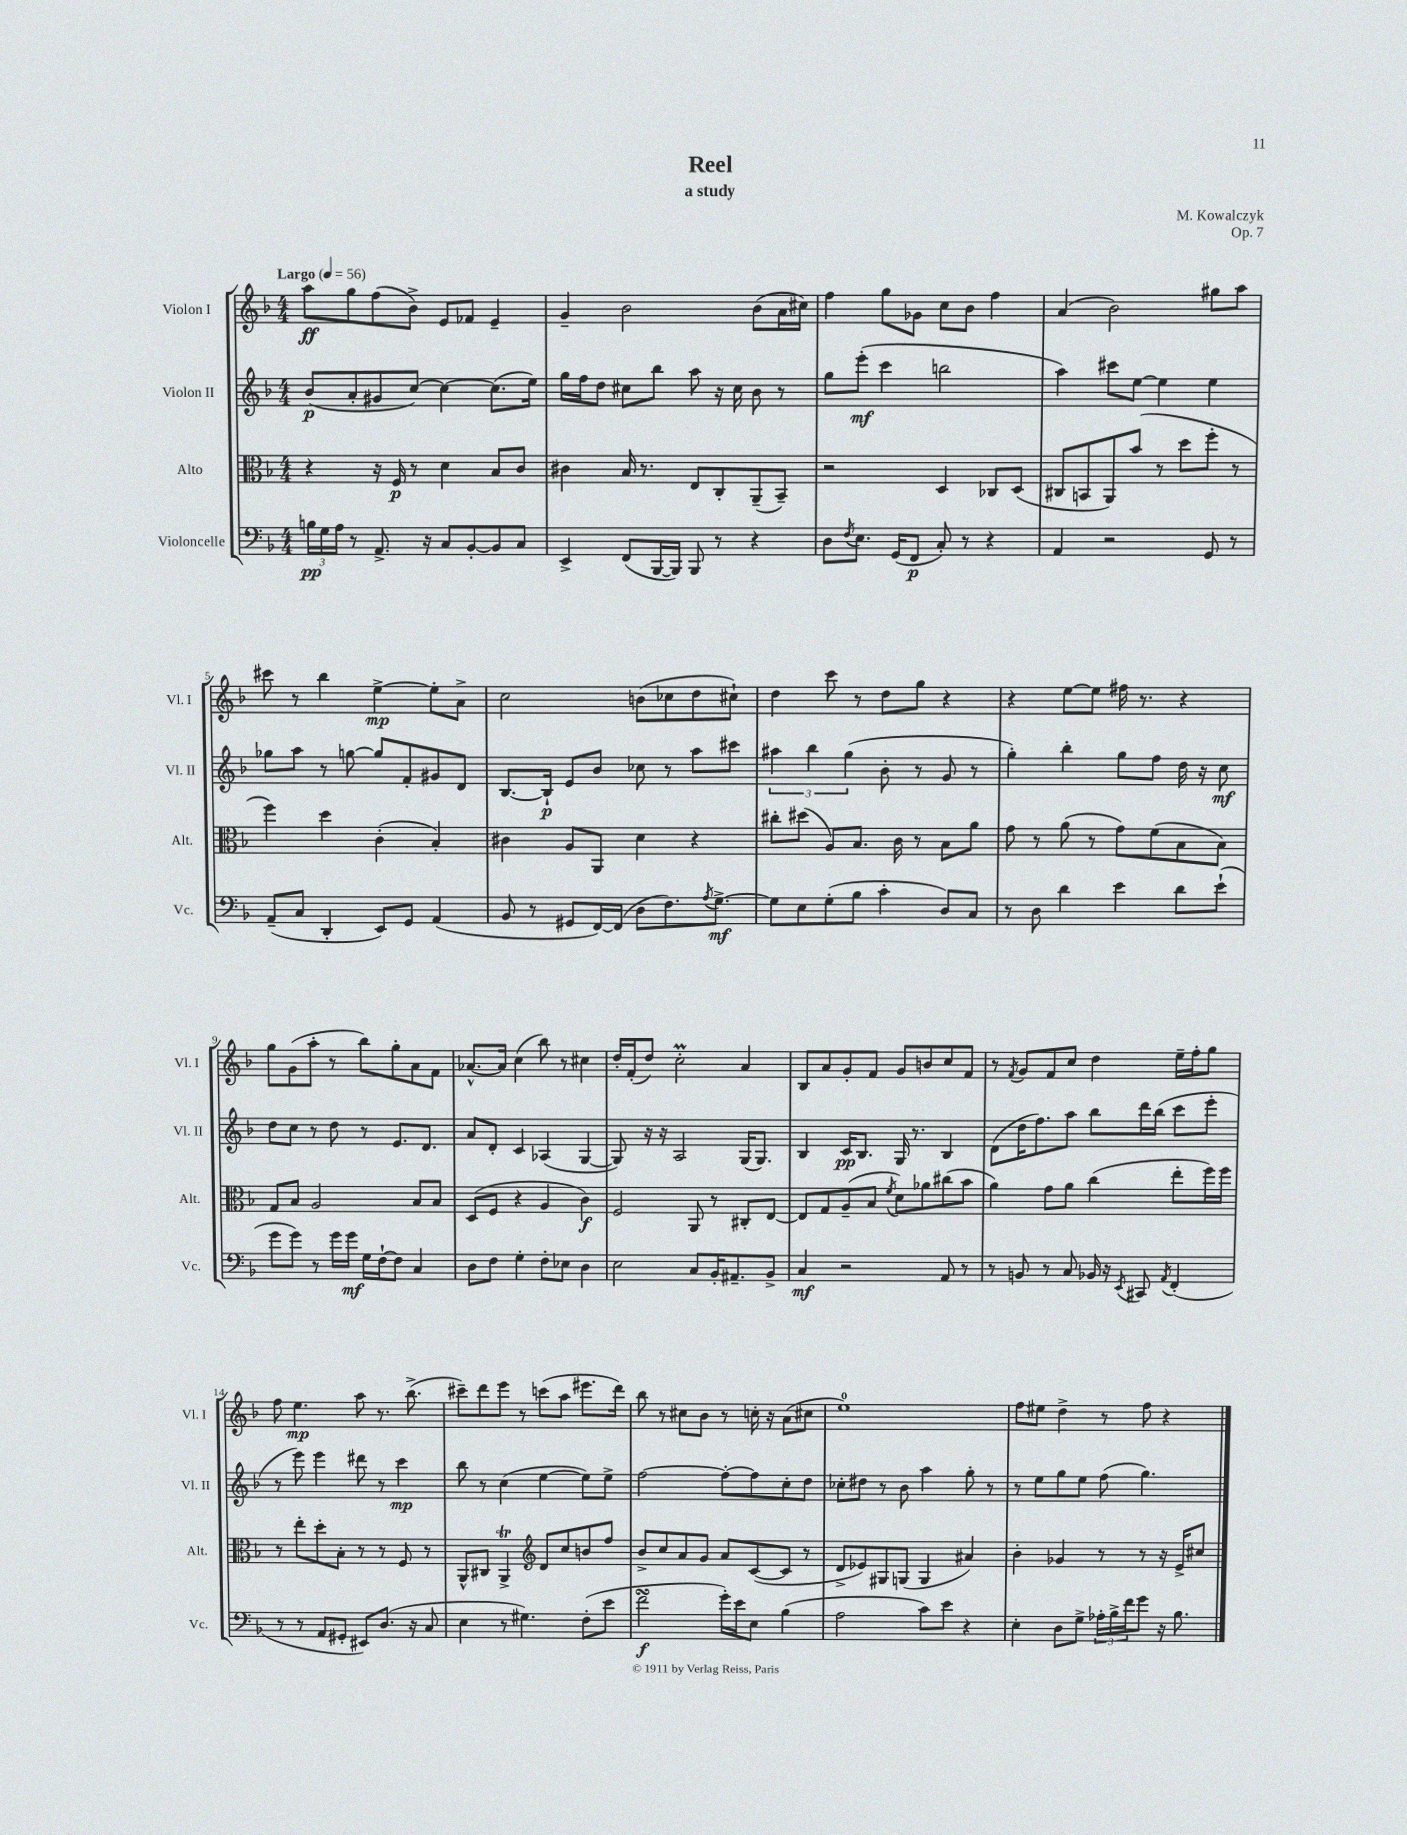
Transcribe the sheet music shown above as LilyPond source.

\header { title = "Reel" composer = "M. Kowalczyk" subtitle = "a study" opus = "Op. 7" }
<<
\new StaffGroup <<
\new Staff = "s0" \with { instrumentName = "Violon I" shortInstrumentName = "Vl. I" } {
    \clef treble \key f \major \numericTimeSignature \time 4/4 \tempo "Largo" 4 = 56
    a''8\ff g''8 f''8( bes'8->) e'8 fes'8 e'4-- |
    g'4-- bes'2 bes'8( a'16 cis''16) |
    f''4 g''8 ges'8 c''8 bes'8 f''4 |
    a'4( bes'2) gis''8 a''8 |
    cis'''8 r8 bes''4 e''4~->\mp e''8-. a'8-> |
    c''2 b'8( ces''8 d''8 cis''8-!) |
    d''4 c'''8 r8 d''8 g''8 r4 |
    r4 e''8~ e''8 fis''16 r8. r4 |
    g''8 g'8( a''8-. r8 bes''8) g''8-. a'8 f'8 |
    aes'8.~-^ aes'16 c''4( bes''8) r8 cis''4 |
    d''16-. f'16-.( d''8) c''2-.\prall a'4 |
    bes8 a'8 g'8-. f'8 g'8 b'8 c''8 f'8 |
    r8 \acciaccatura { f'8 } g'8 f'8 c''8 d''4 e''16-- f''16-. g''8 |
    f''8 e''4.\mp a''8 r8. bes''8.->( |
    cis'''8--) d'''8 e'''8 r8 c'''8( a''8 eis'''8. d'''16) |
    bes''8 r8 cis''8 bes'8 r8 c''16-. r16 a'8( cis''8 |
    e''1-0) |
    f''8 eis''8 d''4-> r8 f''8 r4 \bar "|." |
}
\new Staff = "s1" \with { instrumentName = "Violon II" shortInstrumentName = "Vl. II" } {
    \clef treble \key f \major \numericTimeSignature \time 4/4
    bes'8\p( a'8-. gis'8 c''8~) c''4~ c''8.( e''16) |
    g''16 f''16 d''8 cis''8 bes''8 a''8 r16 cis''16 bes'8 r8 |
    g''8 e'''8-.\mf( c'''4 b''2 |
    a''4) cis'''8 e''8~ e''4 e''4 |
    ges''8 a''8 r8 g''8~ g''8 f'8-. gis'8 d'8 |
    bes8.~ bes16-!\p e'8 bes'8 ces''8 r8 a''8 cis'''8 |
    \tuplet 3/2 { ais''4 bes''4 g''4( } bes'8-. r8 g'8 r8 |
    g''4-.) bes''4-. g''8 f''8 d''16 r16 c''8\mf |
    d''8 c''8 r8 d''8 r8 e'8. d'8. |
    a'8 d'8-. c'4 aes4( g4~ |
    g8) r16 r16 a2 g16( g8.) |
    bes4 c'16\pp bes8. g16 r8. bes4 |
    d'8( d''16 f''8.) a''8 bes''8 d'''16 bes''16( c'''8 e'''8-. |
    r8 e'''8) e'''4 dis'''8 r8 c'''4\mp |
    bes''8 r8 c''4( e''4~ e''8) e''8-> |
    f''2~ f''8~-. f''8 c''8-. d''8 |
    ces''8-. dis''8 r8 bes'8 a''4 g''8-. r8 |
    r8 e''8 g''8 e''8 f''8( g''4.) \bar "|." |
}
\new Staff = "s2" \with { instrumentName = "Alto" shortInstrumentName = "Alt." } {
    \clef alto \key f \major \numericTimeSignature \time 4/4
    r4 r16 f16\p r8 d'4 bes8 c'8 |
    cis'4 bes16 r8. e8 c8-. a,8--( bes,8--) |
    r2 d4 ces8 d8( |
    cis8 b,8 a,8) bes'8( r8 d''8 f''8-. r8 |
    f''4) d''4 c'4-.( bes4-.) |
    cis'4 a8 a,8 d'4 r4 |
    cis''8-. dis''8( a8) bes8. c'16 r8 bes8 a'8 |
    g'8 r8 a'8( r8 g'8) f'8( bes8 bes8) |
    g8 bes8 a2 bes8 bes8 |
    d8( f8 r4 a4 c'4\f) |
    f2 a,8 r8 cis8-. e8~ |
    e8 g8 a8--( bes8 \acciaccatura { f'8 } d'8) aes'8 cis''8( bes'8 |
    a'4) g'8 a'8 c''4( e''8-. f''16) f''16 |
    r8 e''8-. d''8-. bes8-. r8 r8 f8 r8 |
    a,8-^ cis8 a,4->\trill \clef treble d'8 c''8 b'8 f''8 |
    bes'8-> c''8 a'8 g'8 a'8 c'8~( c'8 r8 |
    d'8-> ees'8) gis8 g8( g4 ais'4) |
    bes'4-. ges'4 r8 r8 r16 e'16-> cis''8 \bar "|." |
}
\new Staff = "s3" \with { instrumentName = "Violoncelle" shortInstrumentName = "Vc." } {
    \clef bass \key f \major \numericTimeSignature \time 4/4
    \tuplet 3/2 { b16\pp g16 a16 } r8 a,8.-> r16 c8 bes,8~-. bes,8 c8 |
    e,4-> f,8( bes,,16~ bes,,16) bes,,8 r8 r4 |
    d8 \acciaccatura { f8 } e8. g,16( f,8\p c8-.) r8 r4 |
    a,4 r2 g,8 r8 |
    a,8--( c8 d,4-. e,8) g,8 a,4( |
    bes,8 r8 gis,8 f,16~) f,16( d8 f8.) \acciaccatura { a8 } g8.~->\mf |
    g8 e8 g8-.( bes8 c'4-. d8) c8 |
    r8 d8 d'4 e'4 d'8 e'8-!( |
    g'8 g'8) r8 g'16 g'16\mf g16 f16~-! f8 c4 |
    d8 f8 g4-. f8-. ees8 d4 |
    e2 c8 bes,16-. ais,8.-- bes,8-> |
    c4\mf r2 a,8 r8 |
    r8 b,8 r8 c8 bes,16 r16 \acciaccatura { e,8 } cis,8 \acciaccatura { a,8 } f,4-.( |
    r8 r8 a,8 gis,8-. eis,8) d8.( r16 c8 |
    e4 r8 gis4.) f8-.( e'8 |
    f'2\turn\f g'16-.) e'16 e8 bes4( |
    a2 c'8) e'8 r4 |
    e4-. d8 g8-> \tuplet 3/2 { aes16-. bes16-> f'16 } g'8 r16 bes8. \bar "|." |
}
>>
>>
